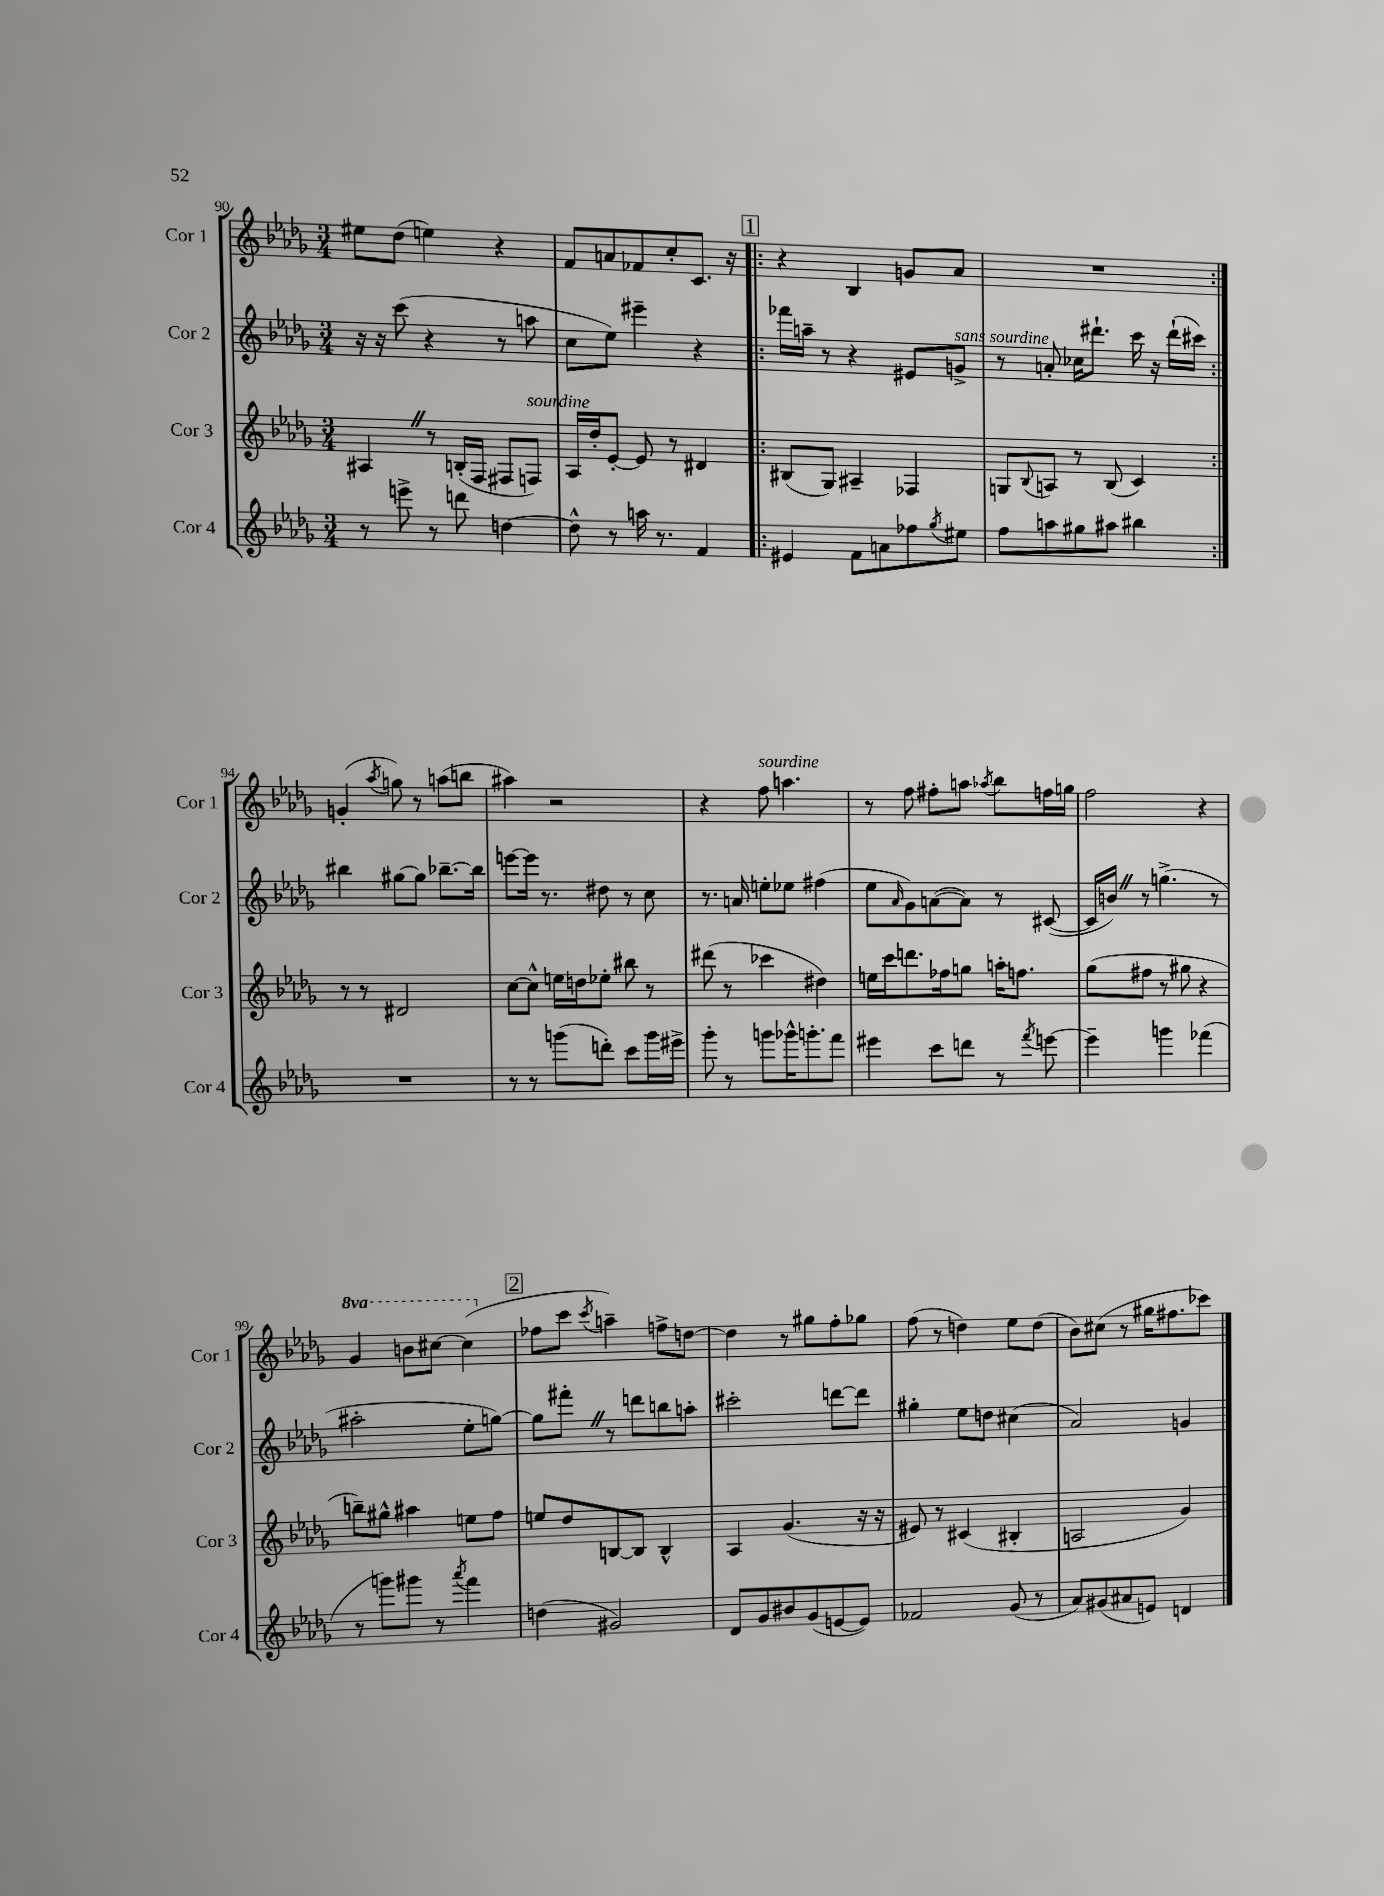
<<
\new StaffGroup <<
\new Staff = "s0" \with { instrumentName = "Cor 1" shortInstrumentName = "Cor 1" } {
    \clef treble \key des \major \numericTimeSignature \time 3/4 \set Staff.ottavationMarkups = #ottavation-simple-ordinals
    eis''8 des''8( e''4) r4 |
    f'8 a'8 fes'8 c''8-. c'8. r16 |
    \repeat volta 2 { \mark \markup { \box "1" } r4 bes4 g'8 aes'8 |
    R2. | }
    g'4-.( \acciaccatura { aes''8 } g''8) r8 a''8( b''8 |
    ais''4) r2 |
    r4 f''8^\markup { \italic "sourdine" } a''4. |
    r8 f''8 fis''8-. a''8 \acciaccatura { aes''8 } bes''8 f''16 g''16 |
    f''2 r4 |
    \ottava #1 ges''4 b''8 cis'''8~ cis'''4( \ottava #0 |
    \mark \markup { \box "2" } fes''8 c'''8 \acciaccatura { c'''8 } a''4--) f''8-> d''8~ |
    d''4 r8 gis''8 f''8-. ges''8 |
    f''8( r8 d''4) ees''8 d''8( |
    bes'8) cis''8( r8 gis''16 fis''8. ces'''8) \bar "|." |
}
\new Staff = "s1" \with { instrumentName = "Cor 2" shortInstrumentName = "Cor 2" } {
    \clef treble \key des \major \numericTimeSignature \time 3/4
    r16 r16 c'''8( r4 r8 a''8 |
    c''8 ees''8) eis'''4-- r4 |
    \repeat volta 2 { \mark \markup { \box "1" } fes'''16 a''16-- r8 r4 eis'8 g'8->^\markup { \italic "sans sourdine" } |
    r8 a'8-. ces''16 dis'''8.-! c'''16 r16 dis'''16-!( cis'''16) | }
    bis''4 gis''8~ gis''8 bes''8.~-- bes''16 |
    e'''8~ e'''16 r8. dis''8 r8 c''8 |
    r8. a'16 e''8-. ees''8 fis''4( |
    ees''8 \grace { aes'16 } ges'8) a'8~( a'8) r8 cis'8~( |
    cis'16 b'16) \once \override BreathingSign.text = \markup { \musicglyph "scripts.caesura.straight" } \breathe r8 g''4.->( r8 |
    ais''2-. ees''8-. g''8~) |
    \mark \markup { \box "2" } g''8 fis'''8-. \once \override BreathingSign.text = \markup { \musicglyph "scripts.caesura.straight" } \breathe r8 d'''8 b''8 a''8-. |
    cis'''2-. d'''8~ d'''8 |
    gis''4-. ees''8 d''8 cis''4( |
    aes'2) g'4 \bar "|." |
}
\new Staff = "s2" \with { instrumentName = "Cor 3" shortInstrumentName = "Cor 3" } {
    \clef treble \key des \major \numericTimeSignature \time 3/4
    ais4 \once \override BreathingSign.text = \markup { \musicglyph "scripts.caesura.straight" } \breathe r8 b16-.( f16 fis8 f8^\markup { \italic "sourdine" }) |
    aes16 des''16-. ees'8~-. ees'8 r8 dis'4 |
    \repeat volta 2 { \mark \markup { \box "1" } bis8( ges8) ais4-- fes4 |
    g8 \appoggiatura { bes8 } a8 r8 bes8( c'4) | }
    r8 r8 dis'2 |
    c''8~ c''8-^ e''16 d''16 ees''8-. bis''8 r8 |
    dis'''8( r8 ces'''4 dis''4) |
    e''16 c'''16 d'''8. fes''16 g''8 a''16-. f''8. |
    ges''8( fis''8 r8 gis''8 r4 |
    b''8--) gis''8-^ ais''4 e''8 f''8 |
    \mark \markup { \box "2" } e''8 des''8 b8~ b8 b4-^ |
    aes4 ges'4.( r16 r16 |
    eis'8) r8 cis'4( bis4-. |
    a2 ges'4) \bar "|." |
}
\new Staff = "s3" \with { instrumentName = "Cor 4" shortInstrumentName = "Cor 4" } {
    \clef treble \key des \major \numericTimeSignature \time 3/4
    r8 e'''8-> r8 d'''8 d''4~ |
    d''8-^ r8 a''16 r8. f'4 |
    \repeat volta 2 { \mark \markup { \box "1" } eis'4 f'8 a'8 fes''8 \acciaccatura { ges''8 } eis''8 |
    f''8 a''8 gis''8 ais''8 bis''4 | }
    R2. |
    r8 r8 g'''8( d'''8-.) c'''8 g'''16 eis'''16-> |
    ges'''8-. r8 g'''8 ges'''16-^ g'''8.-. f'''8 |
    eis'''4 c'''8 d'''8 r8 \acciaccatura { f'''8 } e'''8~ |
    e'''4-- g'''4 fes'''4( |
    r8 g'''8) gis'''8 r8 \acciaccatura { aes'''8 } f'''4 |
    \mark \markup { \box "2" } d''4( gis'2) |
    des'8 ges'8 bis'8 ges'8( e'8~ e'8) |
    fes'2 ges'8( r8 |
    aes'8) gis'8( ais'8 e'8) d'4 \bar "|." |
}
>>
>>
\layout { \context { \Score currentBarNumber = #90 } }
